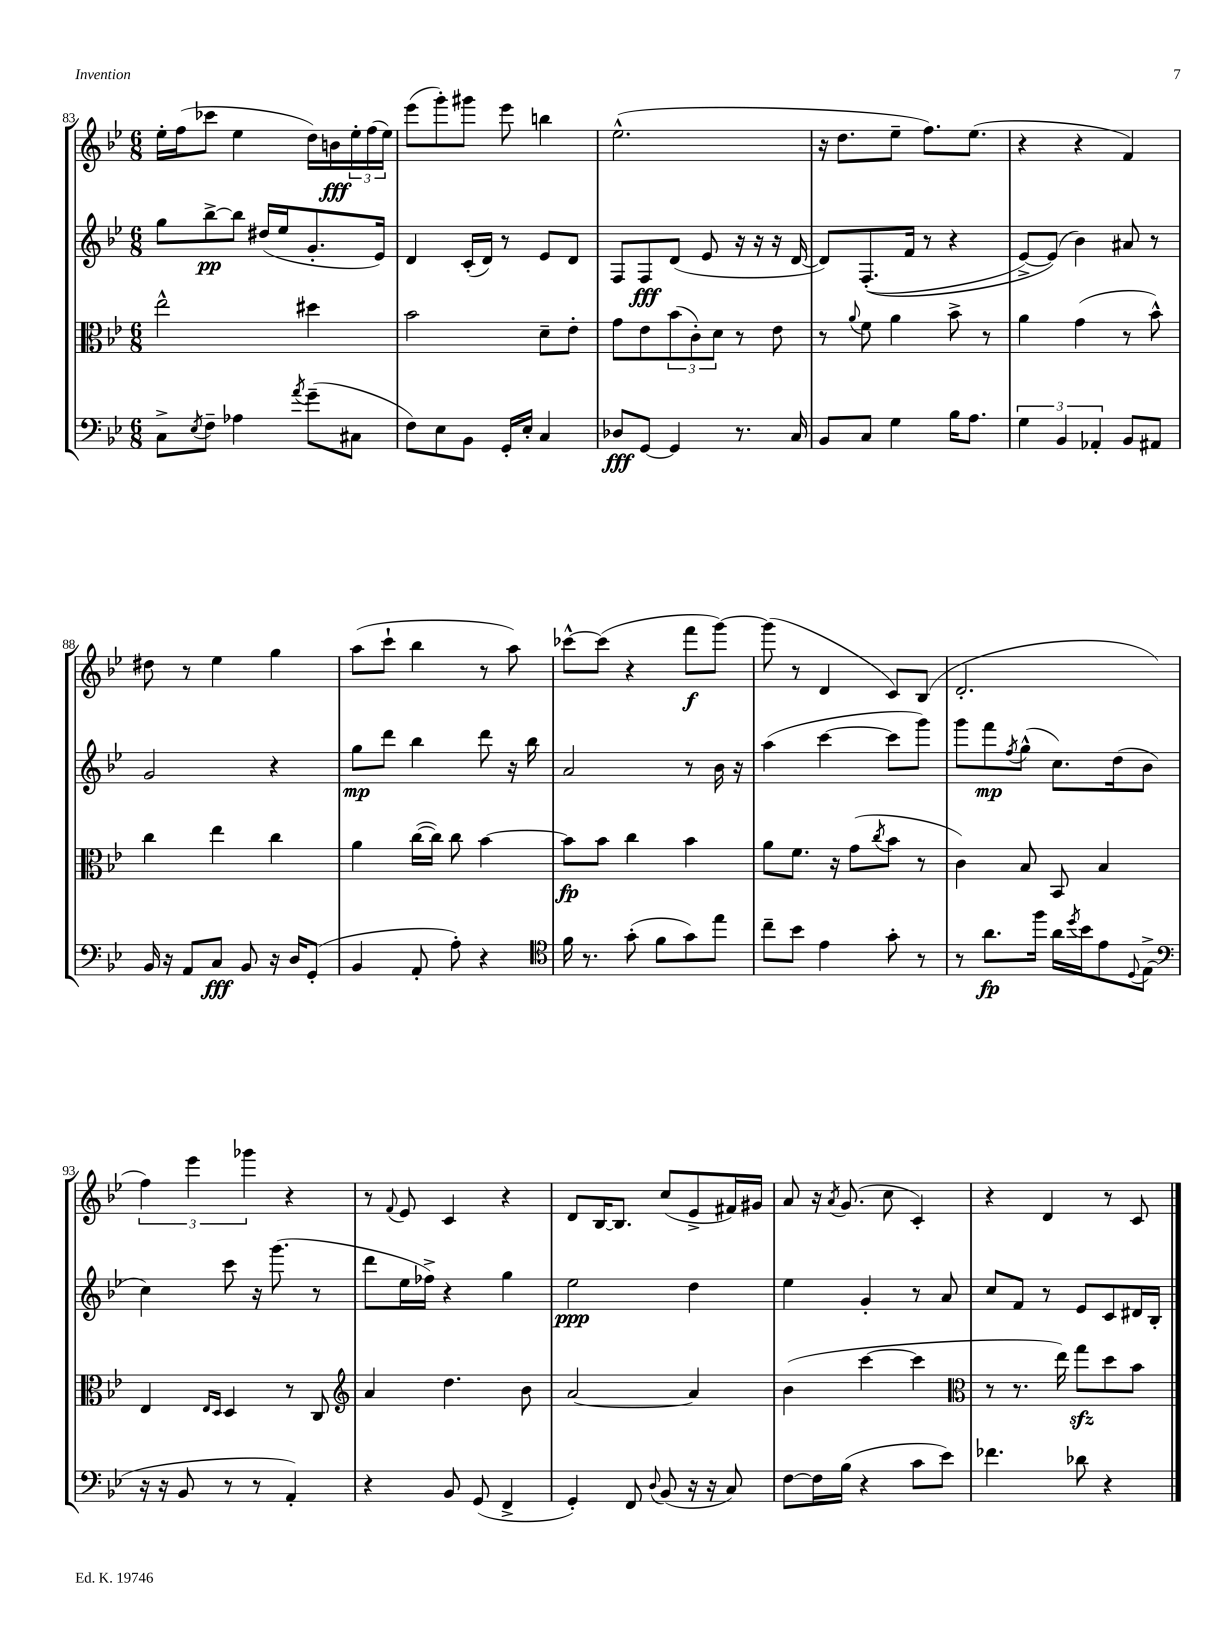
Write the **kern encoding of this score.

**kern	**kern	**kern	**kern
*staff4	*staff3	*staff2	*staff1
*clefF4	*clefC3	*clefG2	*clefG2
*k[b-e-]	*k[b-e-]	*k[b-e-]	*k[b-e-]
*M6/8	*M6/8	*M6/8	*M6/8
8C^	2ee-^^	8gg	16ee-'
.	.	.	(16ff
8qE-	.	.	.
8F~	.	[8bb-^	8ccc-
4A-	.	8bb-]	4ee-
.	.	(16dd#	.
.	.	16ee-	.
8qa	.	.	.
(8g~	4dd#	8.g'	16dd)
.	.	.	16b
8C#	.	.	24ee-'
.	.	.	(24ff
.	.	16e-)	.
.	.	.	24ee-)
=	=	=	=
8F)	2b-	4d	(8eee-
8E-	.	.	8ggg')
8BB-	.	(16c'	8ggg#
.	.	16d)	.
16GG'	.	8r	8eee-
16E-'	.	.	.
4C	8d~	8e-	4bb
.	8e-'	8d	.
=	=	=	=
8D-	8g	8F	(2.ee-^^
[8GG	8e-	8F	.
4GG]	(12b-	(8d	.
.	12c')	.	.
.	.	8e-	.
.	12d	.	.
8.r	8r	16r	.
.	.	16r	.
.	8e-	16r	.
16C	.	[16d	.
=	=	=	=
8BB-	8r	8d])	16r
.	.	.	8.dd
.	8qqa	.	.
8C	8f	&((8.F'	.
4G	4a	.	8ee-~
.	.	16f	.
.	.	8r	8.ff)
16B-	8b-^	4r	.
8.A	.	.	(8.ee-
.	8r	.	.
=	=	=	=
6G	4a	[8e-^)	4r
.	.	(8e-]&)	.
6BB-	.	.	.
.	(4g	4b-)	4r
6AA-'	.	.	.
8BB-	8r	8a#	4f)
8AA#	8b-^^)	8r	.
=	=	=	=
16BB-	4cc	2g	8dd#
16r	.	.	.
8AA	.	.	8r
8C	4ee-	.	4ee-
8BB-	.	.	.
16r	4cc	4r	4gg
16D	.	.	.
(8GG'	.	.	.
=	=	=	=
4BB-	4a	8gg	(8aa
.	.	8ddd	8ccc`
8AA'	([16cc	4bb-	4bb-
.	16cc])	.	.
8A')	8cc	.	.
4r	[4b-	8ddd	8r
.	.	16r	8aa)
.	.	16bb-	.
=	=	=	=
*clefC4	*	*	*
16f	8b-]	2a	[8ccc-^^
8.r	.	.	.
.	8b-	.	(8ccc-]
(8g'	4cc	.	4r
8f	.	.	.
8g)	4b-	8r	8fff
8ee-	.	16b-	[8ggg)
.	.	16r	.
=	=	=	=
8cc~	8a	(4aa	(8ggg]
8b-	8.f	.	8r
4e-	.	[4ccc	4d
.	16r	.	.
.	(8g	.	.
.	8qcc	.	.
8g'	8b-	8ccc]	8c)
8r	8r	8ggg)	(8B-
=	=	=	=
8r	4c)	8ggg	2.d'
8.a	.	8fff	.
.	.	8qff	.
.	8B-	(8gg^^	.
16ff	.	.	.
16a	8BB-	8.cc)	.
8qdd	.	.	.
16b-	.	.	.
8e-	4B-	.	.
.	.	(16dd	.
8qqD	.	.	.
(8E-^	.	8b-	.
=	=	=	=
*clefF4	*	*	*
16r	4E-	4cc)	6ff)
16r	.	.	.
8BB-	.	.	.
.	.	.	6eee-
.	16qqE-	.	.
.	16qqD	.	.
8r	4D	8ccc	.
.	.	.	6ggg-
8r	.	16r	.
.	.	(8.ggg	.
4AA')	8r	.	4r
.	8C	8r	.
=	=	=	=
*	*clefG2	*	*
4r	4a	8ddd	8r
.	.	.	8qqf
.	.	16ee-	8e-
.	.	16ff-^)	.
8BB-	4.dd	4r	4c
(8GG	.	.	.
4FF^	.	4gg	4r
.	8b-	.	.
=	=	=	=
4GG')	[2a	2ee-	8d
.	.	.	[16B-
.	.	.	8.B-]
8FF	.	.	.
8qqD	.	.	.
(8BB-	.	.	(8cc
16r	4a]	4dd	8e-^
16r	.	.	.
8C)	.	.	16f#)
.	.	.	16g#
=	=	=	=
[8F	(4b-	4ee-	8a
16F]	.	.	16r
.	.	.	8qa
(16B-	.	.	(8.g
4r	[4ccc	4g'	.
.	.	.	8cc
8c	4ccc]	8r	4c')
8e-)	.	8a	.
=	=	=	=
*	*clefC3	*	*
4.f-	8r	8cc	4r
.	8.r	8f	.
.	.	8r	4d
.	16ee-)	.	.
8d-	8gg	8e-	.
4r	8dd	8c	8r
.	8b-	16d#	8c
.	.	16B-'	.
==	==	==	==
*-	*-	*-	*-
